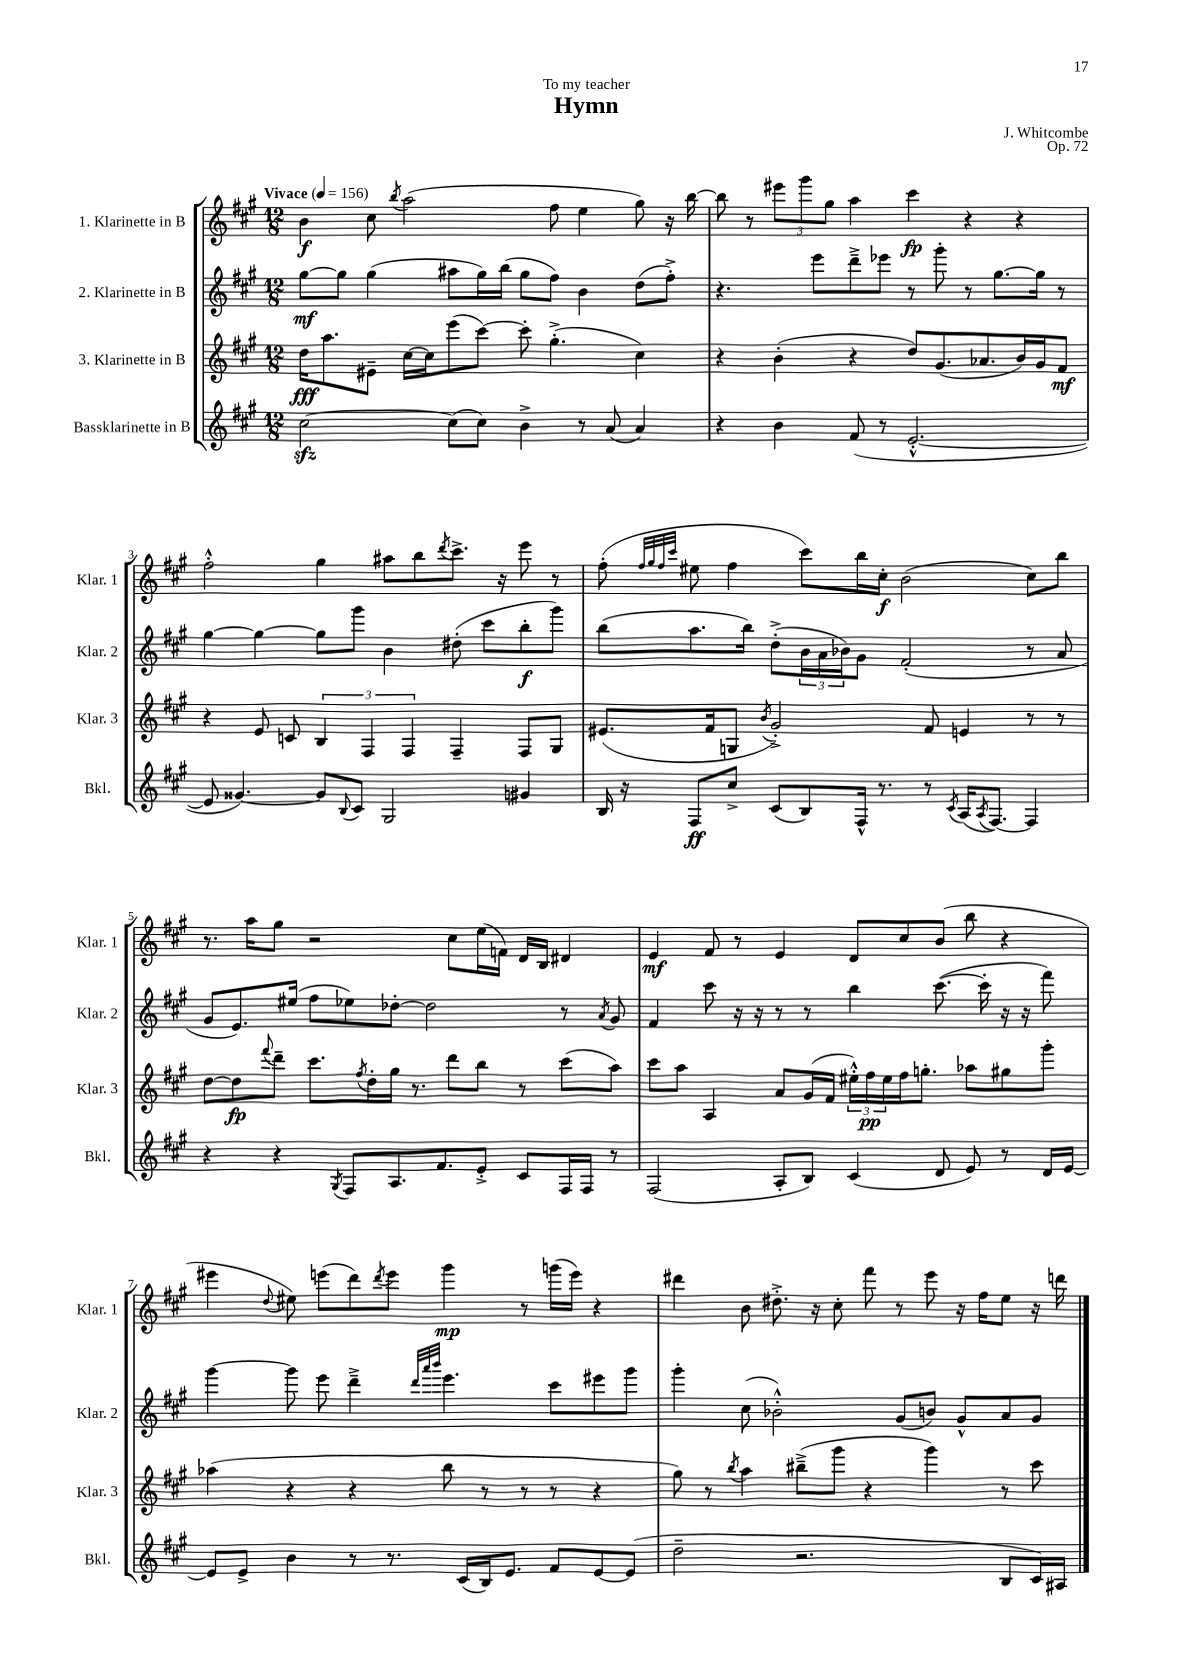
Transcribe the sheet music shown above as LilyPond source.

\header { title = "Hymn" composer = "J. Whitcombe" dedication = "To my teacher" opus = "Op. 72" }
<<
\new StaffGroup <<
\new Staff = "s0" \with { instrumentName = "1. Klarinette in B" shortInstrumentName = "Klar. 1" } {
    \clef treble \key a \major \numericTimeSignature \time 12/8 \tempo "Vivace" 4 = 156
    b'4\f cis''8 \acciaccatura { b''8 } a''2( fis''8 e''4 gis''8) r16 b''16~ |
    b''8 r8 \tuplet 3/2 { eis'''8 gis'''8 gis''8 } a''4 cis'''4\fp r4 r4 |
    fis''2-.-^ gis''4 ais''8 b''8 \acciaccatura { d'''8 } cis'''8.-> r16 e'''8 r8 |
    fis''8-.( \grace { fis''32 gis''32 fis''32 cis'''32 } eis''8 fis''4 cis'''8) b''16 cis''16-.\f b'2( cis''8) b''8 |
    r8. a''16 gis''8 r2 cis''8 e''16( f'16) d'16 b16 dis'4 |
    e'4\mf fis'8 r8 e'4 d'8 cis''8 b'8( b''8 r4 |
    eis'''4 \appoggiatura { d''8 } eis''8) e'''8( d'''8) \acciaccatura { d'''8 } e'''8 gis'''4\mp r8 g'''16( e'''16) r4 |
    dis'''4 b'8 dis''8.-.-> r16 cis''8-. fis'''8 r8 e'''8 r16 fis''16 e''8 r16 d'''16 \bar "|." |
}
\new Staff = "s1" \with { instrumentName = "2. Klarinette in B" shortInstrumentName = "Klar. 2" } {
    \clef treble \key a \major \numericTimeSignature \time 12/8
    gis''8~\mf gis''8 gis''4( ais''8 gis''16) b''16( gis''8 fis''8) b'4 d''8( fis''8-.->) |
    r4. e'''8 d'''8---> ees'''8 r8 gis'''8-. r8 gis''8.~ gis''16 r8 |
    gis''4~ gis''4~ gis''8 gis'''8 b'4 dis''8-.( cis'''8 b''8-.\f gis'''8) |
    b''8( a''8. b''16) d''8-.->( \tuplet 3/2 { b'16 a'16 bes'16) } gis'8 fis'2-.( r8 a'8 |
    gis'8 e'8.) eis''16( fis''8 ees''8) des''8~-. des''2 r8 \acciaccatura { a'8 } gis'8 |
    fis'4 cis'''8 r16 r16 r8 r8 b''4 cis'''8.~( cis'''16-. r16 r16 fis'''8) |
    gis'''4~ gis'''8 e'''8 d'''4---> \grace { d'''32 a'''32 b'''32 } e'''4. cis'''8 eis'''8 gis'''8 |
    gis'''4-. cis''8( bes'2-.-^) gis'8( b'8) gis'8-^ a'8 gis'8 \bar "|." |
}
\new Staff = "s2" \with { instrumentName = "3. Klarinette in B" shortInstrumentName = "Klar. 3" } {
    \clef treble \key a \major \numericTimeSignature \time 12/8
    d''16\fff a''8. eis'8-- cis''16~ cis''16 e'''8( cis'''8~) cis'''8-. gis''4.-.->( cis''4) |
    r4 b'4-.( r4 d''8) gis'8.( aes'8. b'16) gis'16 fis'8\mf |
    r4 e'8 c'8 \tuplet 3/2 { b4 fis4 fis4 } fis4-- fis8 gis8 |
    eis'8.( fis'16 g8 \acciaccatura { b'8 } gis'2-.->) fis'8 e'4 r8 r8 |
    d''8~ d''8\fp \appoggiatura { fis'''8 } d'''8-- cis'''8. \acciaccatura { fis''8 } d''16-. gis''16 r8. d'''8 b''8 r8 cis'''8( a''8) |
    cis'''8 a''8 a4 a'8 gis'16( fis'16 \tuplet 3/2 { eis''16-.-^) fis''16\pp eis''16 } fis''16 g''8.-. aes''8 gis''8 gis'''8-. |
    aes''4( r4 r4 b''8 r8 r8 r8 r4 |
    gis''8) r8 \acciaccatura { b''8 } a''4 bis''8--->( gis'''8 r4 gis'''4) r8 cis'''8 \bar "|." |
}
\new Staff = "s3" \with { instrumentName = "Bassklarinette in B" shortInstrumentName = "Bkl." } {
    \clef treble \key a \major \numericTimeSignature \time 12/8
    cis''2~\sfz cis''8( cis''8) b'4-> r8 a'8( a'4) |
    r4 b'4 fis'8( r8 e'2.~-.-^ |
    e'8 gisis'4.~) gisis'8 \appoggiatura { b8 } cis'8 gis2 gis'4 |
    b16 r16 fis8\ff cis''8-> cis'8( b8) fis16-^ r8. r8 \acciaccatura { cis'8 } a16( \acciaccatura { a8 } fis8.~) fis4 |
    r4 r4 \acciaccatura { gis8 } fis8 a8. fis'8. e'8-.-> cis'8 fis16 fis16 r8 |
    fis2( a8-. b8) cis'4( d'8 e'8) r8 d'16 e'16~ |
    e'8 e'8-> b'4 r8 r8. cis'16( b16) e'8. fis'8 e'8~ e'8( |
    d''2-- r2. b8 cis'16) ais16 \bar "|." |
}
>>
>>
